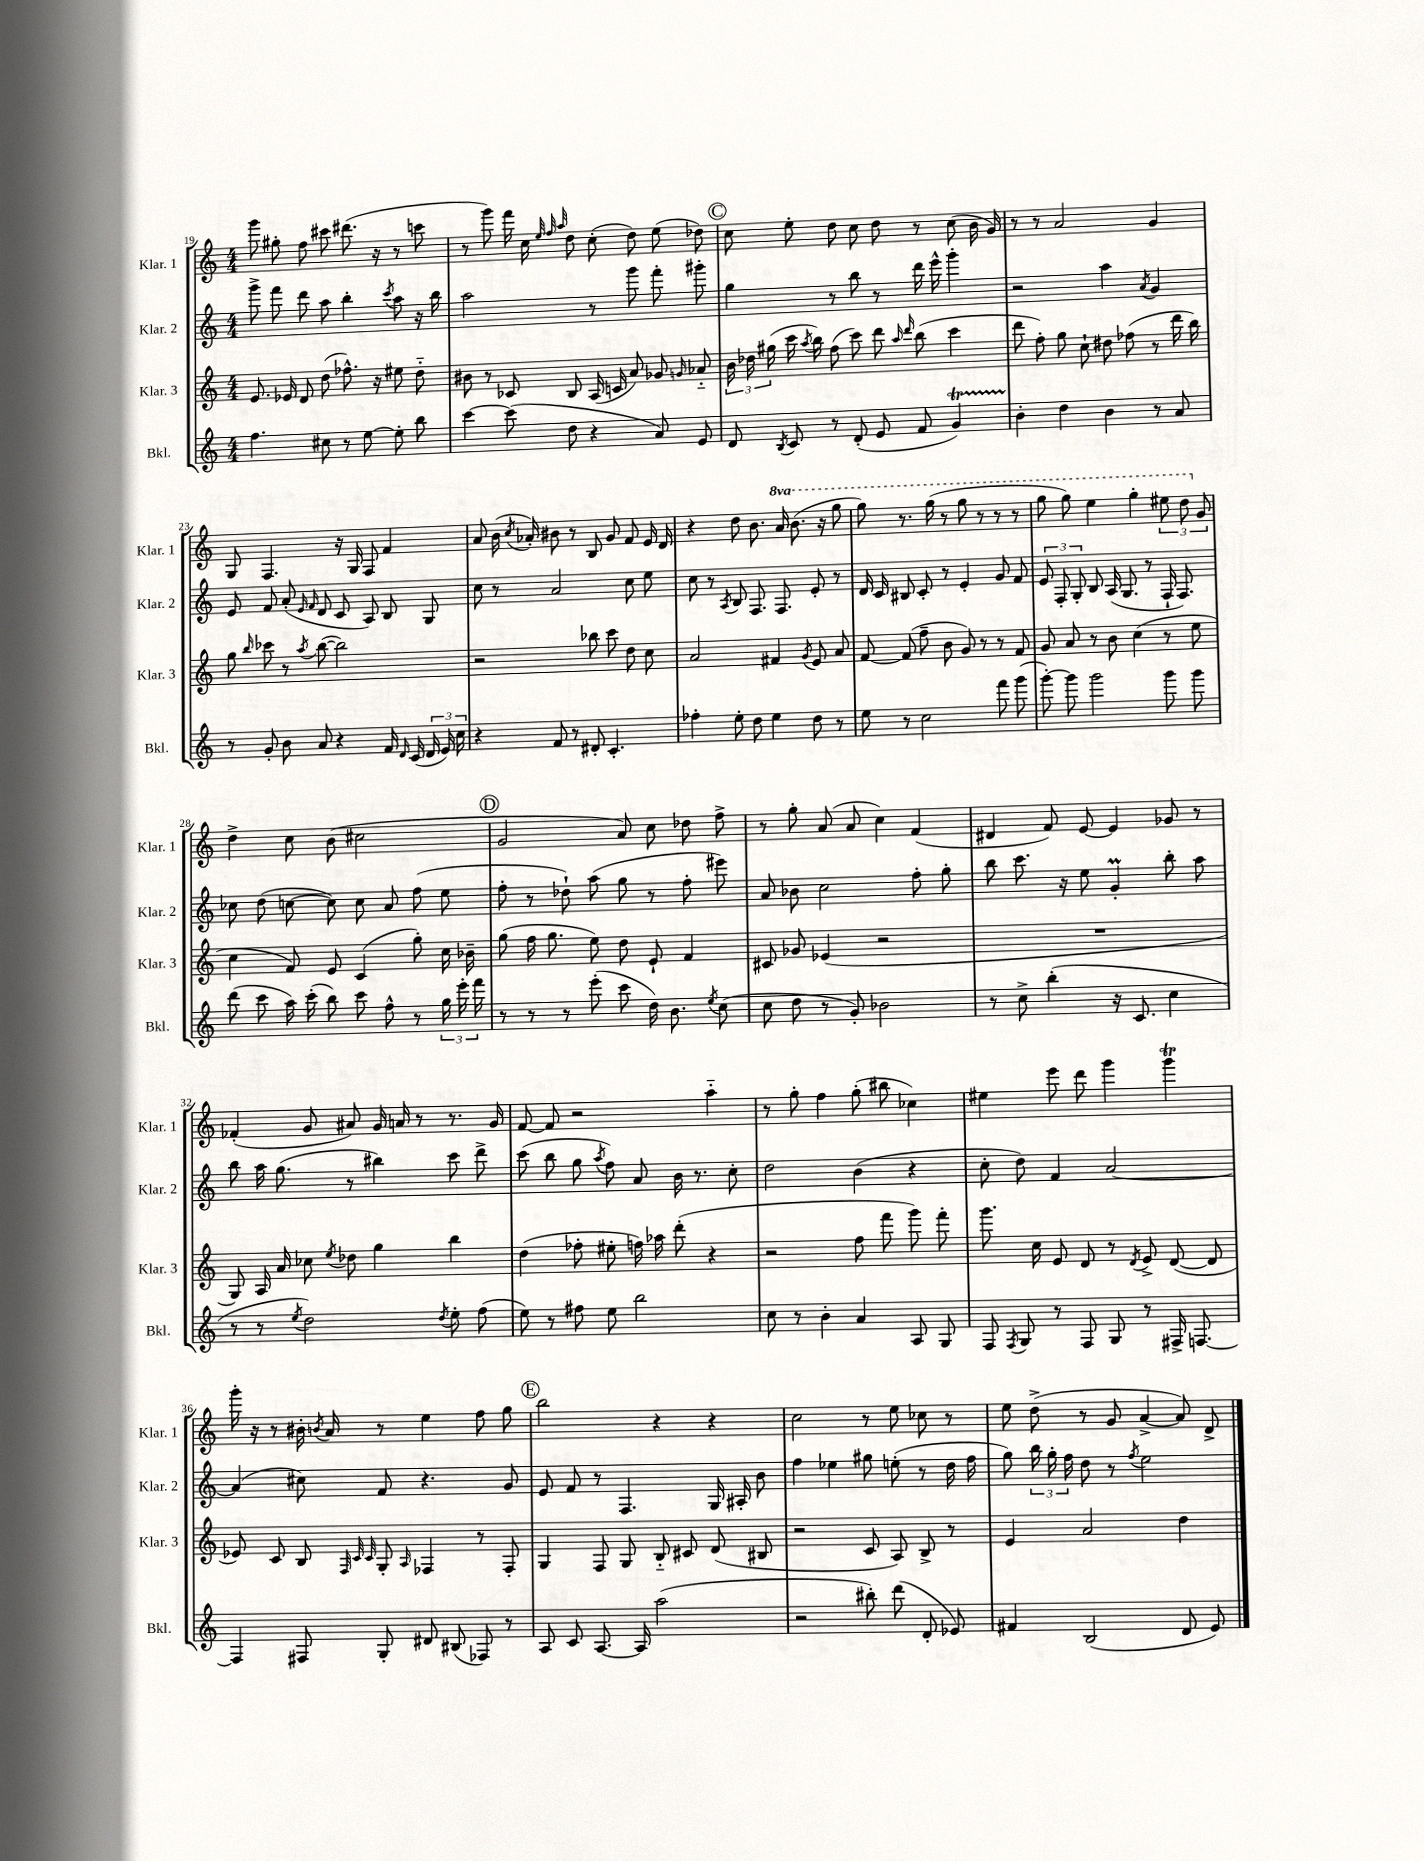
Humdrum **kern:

**kern	**kern	**kern	**kern
*staff4	*staff3	*staff2	*staff1
*clefG2	*clefG2	*clefG2	*clefG2
*k[]	*k[]	*k[]	*k[]
*M4/4	*M4/4	*M4/4	*M4/4
4.ff\	8.e/	8ggg^\	8ggg\
.	.	8fff\	8gg#'\
.	16e-/	.	.
.	8d/	8ddd\	8ff\
8cc#\	(8dd\	8aa\	8ccc#\
8r	8.ff-^^\)	4bb'\	(8.ddd#\
[8ee\	.	.	.
.	16r	.	16r
.	.	8qccc/	.
8ee'\]	8ee#\	8aa\	8r
8bb\	8dd'~\	16r	8ccc\
.	.	16bb\	.
=	=	=	=
[4ccc\	8b#\	2aa\	8r
.	8r	.	8ggg\)
(8ccc\]	8c-/	.	16fff\
.	.	.	16cc\
.	.	.	32qqee/
.	.	.	32qqff/
.	.	.	32qqaa/
8dd\	8B/	.	8dd\
4r	(16A/	8r	(8cc'\
.	16c/	.	.
.	8a/)	8ggg\	8dd\)
8a/)	8g-/	8fff'\	(8ee\
.	16qqg/	.	.
8e/	8a-'~/	8ggg#'\	8dd-\)
=	=	=	=
8d/	24b\	4gg\	8cc\
.	24dd-\	.	.
.	(24gg#\	.	.
8qB/	.	.	.
8c/	16ccc\	.	8ee'\
.	8qaa/	.	.
.	16bb\)	.	.
8r	(8ff\	8r	8dd\
(8d'/	8ccc\)	8bb\	8cc\
8e/	8ddd\	8r	8dd\
.	16qqaa/	.	.
.	16qqddd/	.	.
8f/	(8bb\	16ddd\	8r
.	.	16eee^^\	.
4g/)	4ccc\	4ggg'\	(8cc\
.	.	.	16b\
.	.	.	16g/)
=	=	=	=
4b'\	8ddd\	2r	8r
.	8ff'\)	.	8r
4dd\	8gg\	.	2a/
.	8cc`\	.	.
4b\	8dd#\	4aa\	.
.	(8ff-\	.	.
.	.	8qa/	.
8r	8r	4g/	4g/
8a/	16ddd\	.	.
.	16bb\)	.	.
=	=	=	=
8r	8gg\	8e/	8G/
.	16qqbb/	.	.
8g'/	8ccc-\	8f/	4.F/
8b\	8r	(8a'/	.
.	.	16qqe/	.
.	8qaa/	16qqf/	.
8a/	([8bb\	8d/	.
4r	2bb\])	8c/	16r
.	.	.	16G/
.	.	8A/)	8F/
16f/	.	8B/	4f/
16qqd/	.	.	.
(16c/	.	.	.
24d/	.	8G/	.
24e/)	.	.	.
24cc\	.	.	.
=	=	=	=
4r	2r	8cc\	8a/
.	.	8r	(16b\
.	.	.	8qcc/
.	.	.	16a-'/)
8f/	.	2a/	8b#\
8r	.	.	8r
8d#'/	8bb-\	.	8B/
4.c'/	8ccc\	.	8g/
.	8dd\	8cc\	8f/
.	8cc\	8ee\	16e/
.	.	.	16d/
=	=	=	=
4ff-'\	2a/	8cc\	4r
.	.	8r	.
.	.	8qA/	.
8ee'\	.	8B/	8dd\
8dd\	.	8.F/	8.b\
4ee\	4f#/	.	.
.	.	8.F/	16aa/
.	.	.	(8.bb\
.	8qg/	.	.
8dd\	8e/	8e'/	.
.	.	.	16r
8r	8a/	8r	8ggg\
=	=	=	=
8ee\	[8f/	16d/	8ggg\)
.	.	16c/	.
8r	(8f/]	8B#/	8.r
2cc\	8ff~\	8c'/	.
.	.	.	(16ggg\
.	8b\	8r	8r
.	8g/)	4e'/	8ggg\
.	8r	.	8r
8fff\	8r	8g/	8r
(8ggg\	8f/	8f/	8r
=	=	=	=
[8ggg'\)	8g/	12e/	8ggg\
.	.	12F'/	.
8ggg\]	8a/	.	8ggg\)
.	.	12G'/	.
2ggg\	8r	8B/	4eee\
.	8b\	(16A/	.
.	.	8.G/	.
.	(4cc\	.	4ggg'\
.	.	8r	.
8ggg\	8r	16F`/	12eee#\
.	.	8.F/)	.
.	.	.	12ddd\
8ggg\	8ee\	.	.
.	.	.	12g/
=	=	=	=
(8ddd\	4cc\	8cc-\	4dd^\
8ccc\	.	(8dd\	.
16aa\)	8f/)	[8cc\	8cc\
(16ccc'\	.	.	.
8bb\)	8e/	8cc\])	(8b\
8ccc\	(4c/	8cc\	2cc#\
8ff^^\	.	8a/	.
8r	8gg'\)	(8ff\	.
24gg\	16cc\	8ee\	.
24eee'\	.	.	.
.	16b-~\	.	.
24fff\	.	.	.
=	=	=	=
8r	(8gg\	8ff'\	2g/
8r	16ff\	8r	.
.	8.gg\	.	.
8r	.	8dd-`\)	.
(8eee'\	8ee\)	(8aa\	.
8ccc\	8dd\	8gg\	8a/)
16dd\)	8e`/	8r	8cc\
8.b\	.	.	.
.	4f/	8ff'\	8dd-\
8qee/	.	.	.
(8cc\	.	8eee#\)	8ff^\
=	=	=	=
8cc\	8c#/	8a/	8r
8dd\	8g-/	8b-\	8gg'\
8r	(4e-/	2cc\	(8a/
8g'/)	.	.	8a/
2b-\	2r	.	4cc\)
.	.	8ff'\	(4f/
.	.	8gg'\	.
=	=	=	=
8r	1r	8bb\	4d#/
8cc^\	.	8.ccc\	.
(4bb'\	.	.	8f/)
.	.	16r	.
.	.	8ee\	[8e/
16r	.	4g'/	4e/]
8.c/	.	.	.
4cc\	.	8bb'\	8g-/
.	.	8aa\	8r
=	=	=	=
8r	8G/)	8bb\	(4f-'/
8r	16A/	16aa\	.
.	16a/	(8.gg\	.
8qee/	.	.	.
2dd\)	8cc-\	.	8g/
.	8qee/	.	.
.	8dd-\	8r	8a#/)
.	4gg\	4bb#\)	16g/
.	.	.	16a/
.	.	.	8r
8qdd/	.	.	.
8ee'\	4bb\	8ccc\	8.r
(8ff\	.	8ddd^\	.
.	.	.	16g/
=	=	=	=
8ee\)	(4dd\	(8ccc\	[8f/
8r	.	8bb\	8f/]
8ff#\	8ff-'\	8gg\	2r
.	.	8qaa/	.
8ee\	8ee#'\	8ff\)	.
2bb\	16ff\)	8a/	.
.	16aa-\	.	.
.	(8ddd'\	16b\	.
.	.	8.r	.
.	4r	.	4aa'~\
.	.	8cc'\	.
=	=	=	=
8cc\	2r	2dd\	8r
8r	.	.	8gg'\
4b'\	.	.	4ff\
4a/	8ff\	(4b\	(8gg'\
.	8fff\	.	8bb#\
8A/	8ggg\)	4r	4cc-\)
8G/	8fff'\	.	.
=	=	=	=
8F/	8.ggg\	8cc'\	4ee#\
8qF/	.	.	.
8G/	.	8dd\)	.
.	16cc\	.	.
8r	8e/	4f/	8eee\
8F/	8d/	.	8ddd\
8G/	8r	[2a/	4ggg\
.	8qd/	.	.
8r	8e^/	.	.
16F#^/	([8d/	.	4ggg\
[8.F/	.	.	.
.	8d/]	.	.
=	=	=	=
4F/]	8e-/)	(4a/]	16ggg'\
.	.	.	16r
.	8c/	.	8r
8F#/	8B/	8cc#\)	16b#'\
.	.	.	8qb/
.	.	.	16a/
.	32qqF/	.	.
.	32qqc/	.	.
.	32qqc/	.	.
8G'/	8G'/	8f/	8r
.	16qqA/	.	.
8d#/	4F-/	4.r	4ee\
(8B#/	.	.	.
8F-/)	8r	.	8ff\
8r	8F-'/	8g/	8gg\
=	=	=	=
8A/	4G/	8e/	2bb\
8c/	.	8f/	.
[8.A/	8F/	8r	.
.	8G/	4.F/	.
16A/]	.	.	.
(2aa\	8B'~/	.	4r
.	8c#/	.	.
.	(8d/	16G/	4r
.	.	16A#'/	.
.	8B#/	8b\	.
=	=	=	=
2r	2r	4ff\	2cc\
.	.	4ee-\	.
8bb#'\)	8c/	8gg#\	8r
(8ddd\	8A/)	(8ee'\	8ee\
8d'/	8B^/	8r	8cc-\
8e-/)	8r	16dd\	8r
.	.	16ff\	.
=	=	=	=
4f#/	4e/	8gg\)	8ee\
.	.	24bb\	(8dd^\
.	.	24gg'\	.
.	.	24ff\	.
(2B/	2a/	8dd\	8r
.	.	8r	8g/
.	.	8qff/	.
.	.	2ee\	[4a^/
8d/	4dd\	.	8a/])
8e/)	.	.	8d^/
==	==	==	==
*-	*-	*-	*-
